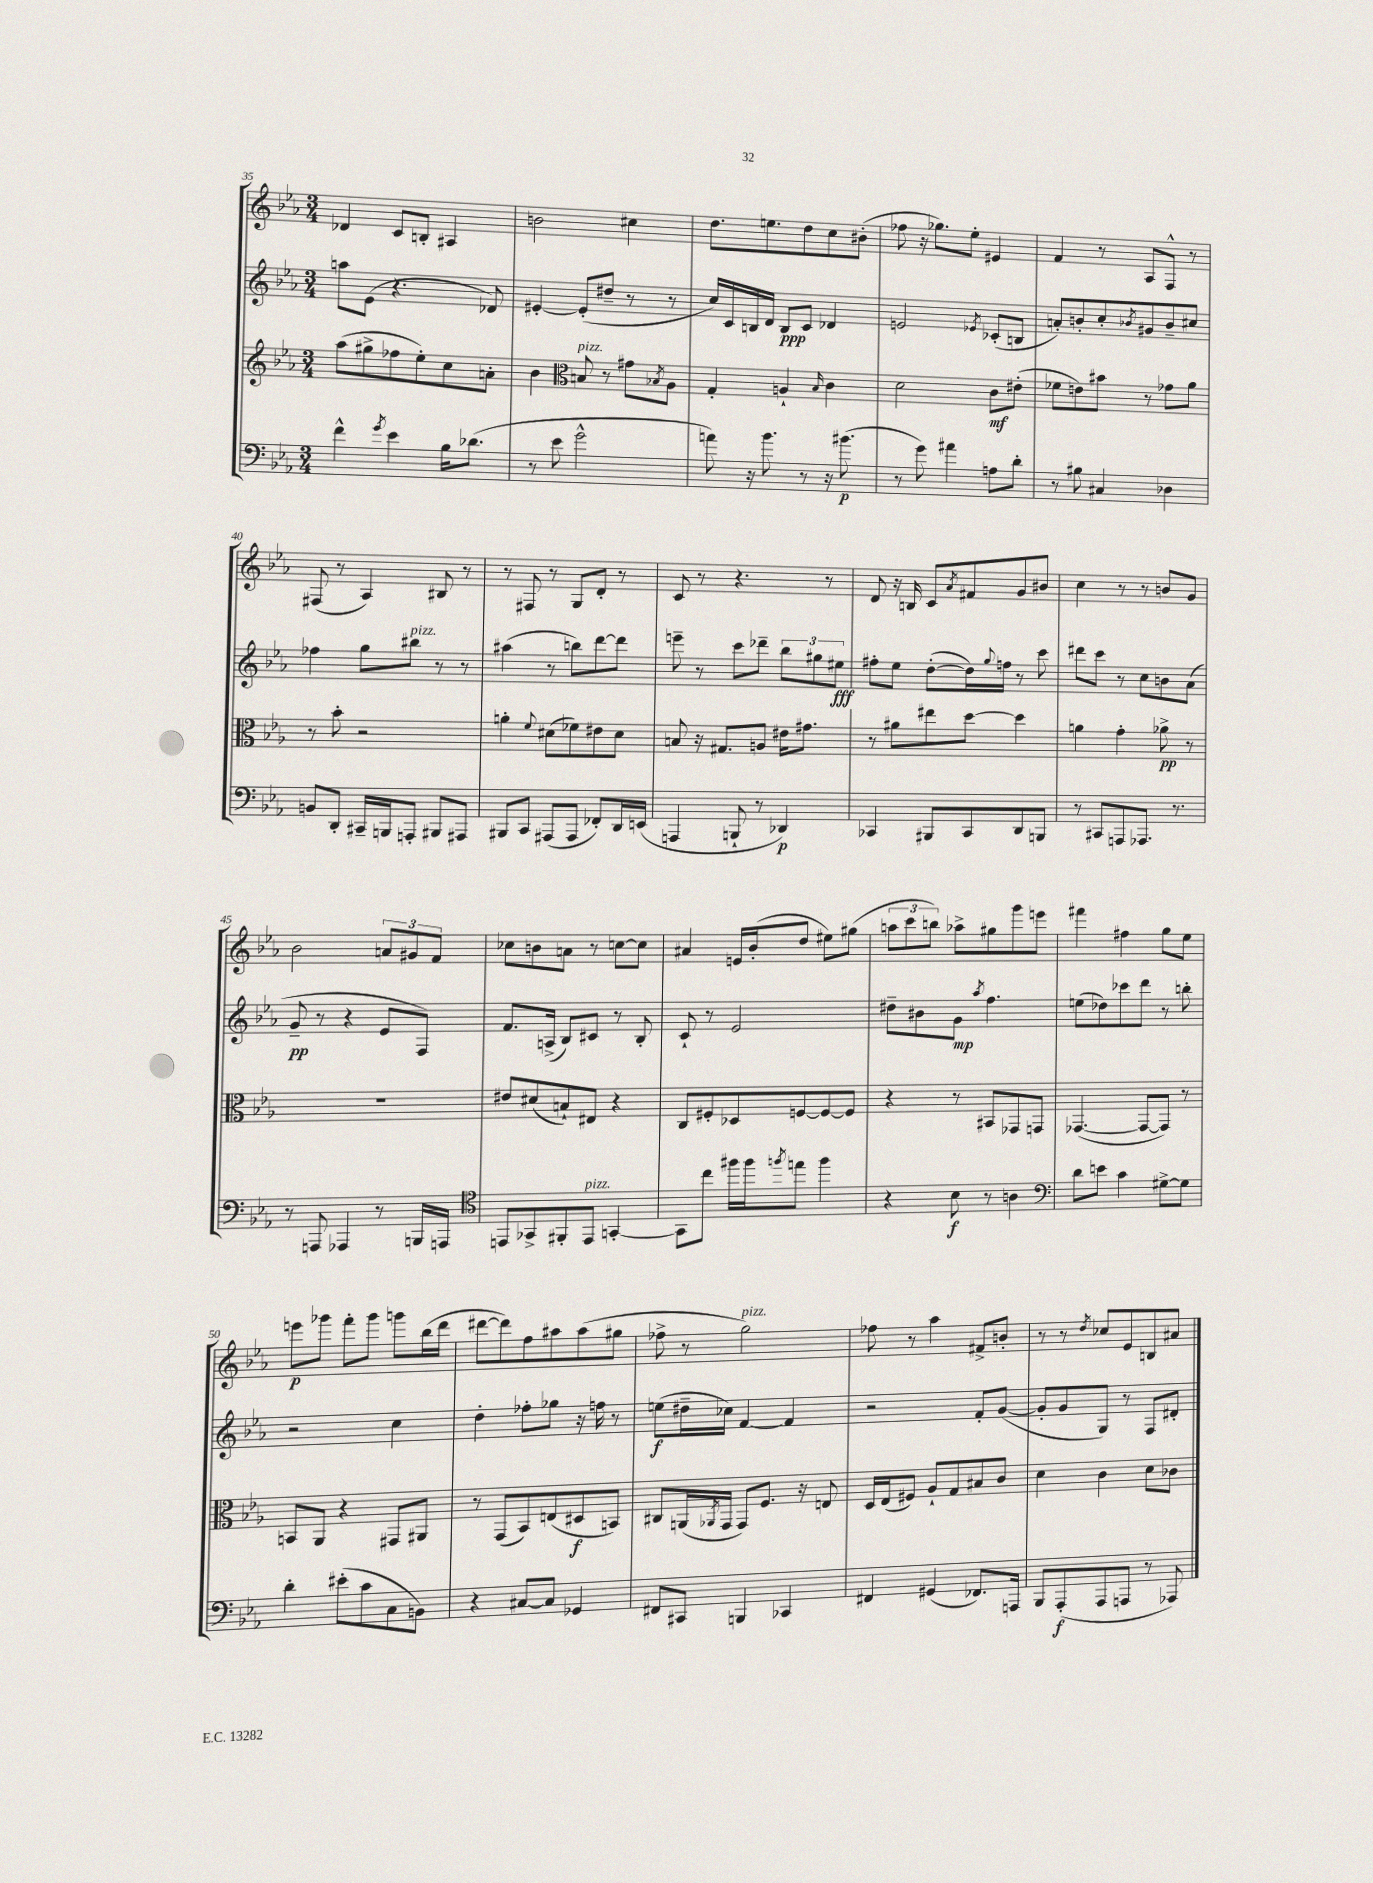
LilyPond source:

<<
\new StaffGroup <<
\new Staff = "s0" {
    \clef treble \key ees \major \numericTimeSignature \time 3/4
    des'4 c'8 b8-. ais4 |
    b'2 cis''4 |
    d''8. e''8. d''8 c''8 bis'8-.( |
    fes''8 r16 ges''8.) ees''8-. eis'4 |
    f'4 r8 aes8 f8-^ r8 |
    fis8( r8 aes4) bis8 r8 |
    r8 fis8 r8 g8 d'8-. r8 |
    c'8 r8 r4. r8 |
    d'8 r16 b16 c'8 \acciaccatura { aes'8 } fis'8 g'8 bis'8 |
    c''4 r8 r8 b'8 g'8 |
    bes'2 \tuplet 3/2 { a'8 gis'8 f'8 } |
    ces''8 b'8 a'8 r8 c''8~ c''8 |
    ais'4 e'16 bes'16-.( d''8 eis''8) gis''8( |
    \tuplet 3/2 { a''8 c'''8 b''8) } aes''8-> gis''8 g'''8 e'''8 |
    fis'''4 fis''4 g''8 ees''8 |
    e'''8\p ges'''8 f'''8-. ges'''8 g'''8 bes''16( d'''16 |
    dis'''8~ dis'''8) f''8 ais''8 ais''8( gis''8 |
    fes''8-> r8 g''2^\markup { \italic "pizz." }) |
    fes''8 r8 aes''4 fis'8-> b'8-. |
    r8 r8 \acciaccatura { d''8 } ces''8 ees'8 b8 ais'8 \bar "|." |
}
\new Staff = "s1" {
    \clef treble \key ees \major \numericTimeSignature \time 3/4
    a''8 ees'8( r4. des'8) |
    eis'4~-. eis'8-.( dis''8-- r8 r8 |
    c''16) c'16 b16 d'16 b8\ppp c'8 des'4 |
    e'2 \acciaccatura { ees'8 } ces'8-.( b8 |
    a'8-.) b'8-. c''8-. \acciaccatura { bes'8 } gis'8 bes'8-- cis''8 |
    fes''4 g''8 bis''8^\markup { \italic "pizz." } r8 r8 |
    ais''4( r8 b''8) d'''8~ d'''8 |
    e'''8-- r8 c'''8 des'''8-- \tuplet 3/2 { bes''8 gis''8 eis''8\fff } |
    fis''8-. ees''8 d''8~-.( d''16) \appoggiatura { g''8 } f''16 r8 c'''8 |
    dis'''8 c'''8 r8 c''8 b'8 aes'8( |
    g'8--\pp r8 r4 ees'8 f8) |
    f'8. a16->( bes8) cis'8 r8 bes8-. |
    c'8-! r8 ees'2 |
    dis''8-- bis'8 g'8\mp \acciaccatura { aes''8 } f''4. |
    e''8( des''8) ces'''8 d'''8 r8 b''8-. |
    r2 c''4 |
    d''4-. fes''8-. ges''8 r16 f''16 r8 |
    e''8\f( dis''16-- ces''16) f'4~ f'4 |
    r2 f'8-. g'8~( |
    g'8-. g'8 g8) r8 f8 dis'8-. \bar "|." |
}
\new Staff = "s2" {
    \clef treble \key ees \major \numericTimeSignature \time 3/4
    aes''8( gis''8-> fes''8 ees''8-.) c''8 a'8-. |
    bes'4 \clef alto b8^\markup { \italic "pizz." } r8 gis'8 \acciaccatura { bes8 } aes8 |
    g4-. a4-! \grace { bes16 } c'4 |
    d'2 c'8\mf eis'8-.( |
    fes'8 e'8) bis'8 r8 ges'8 aes'8 |
    r8 bes'8-. r2 |
    a'4-. \appoggiatura { f'8 } dis'8( fes'8) eis'8 dis'8 |
    b8 r16 gis8. a8 eis'16 gis'8. |
    r8 ais'8 eis''8 d''8~ d''4 |
    a'4 g'4-. aes'8->\pp r8 |
    R2. |
    eis'8 dis'8( b8-!) eis8 r4 |
    c8 fis8-. des8 f8~ f8~ f8 |
    r4 r8 bis,8 ges,8 g,8 |
    ges,4.~( ges,8~ ges,8) r8 |
    b,8 aes,8 r4 gis,8 ais,8 |
    r8 g,8( bes,8) e8( dis8\f b,8) |
    cis8 a,16( \acciaccatura { aes,8 } g,16 g,8) f8. r16 e8 |
    d16 ees16( fis8) aes8-! g8 bis8 c'8 |
    d'4 c'4 d'8 ces'8 \bar "|." |
}
\new Staff = "s3" {
    \clef bass \key ees \major \numericTimeSignature \time 3/4
    f'4-^ \acciaccatura { g'8 } ees'4 bes16 des'8.( |
    r8 ees'8 g'2-^ |
    a'8) r16 bes'8. r8 r16 bis'8.\p( |
    r8 g'8) ais'4 a8 d'8-. |
    r8 bis8 cis4 des4 |
    b,8 d,8-. cis,16-- b,,16 a,,8-. bis,,8 ais,,8 |
    bis,,8 c,8 ais,,8( ais,,8 fes,8-.) d,16 e,16( |
    a,,4 b,,8-! r8 des,4\p) |
    ces,4 bis,,8 ces,8 d,8 b,,8 |
    r8 cis,8 a,,8 aes,,8. r8. |
    r8 a,,8 aes,,4 r8 b,,16 a,,16 |
    \clef tenor e,8 ges,8-> fis,8-. e,8^\markup { \italic "pizz." } g,4~-. |
    g,8 c''8 fis''16 fis''16 \acciaccatura { f''8 } e''8 f''4 |
    r4 bes8\f r8 a4 |
    \clef bass d'8 e'8 c'4 gis8~-> gis8 |
    d'4-. eis'8-.( c'8 c8 b,8) |
    r4 cis8~ cis8 ges,4 |
    fis,8 cis,8 b,,4 ces,4 |
    fis,4 gis,4( fes,8.) a,,16 |
    bes,,8 aes,,8-.\f( aes,,8 a,,8 r8 aes,,8) \bar "|." |
}
>>
>>
\layout { \context { \Score currentBarNumber = #35 } }
